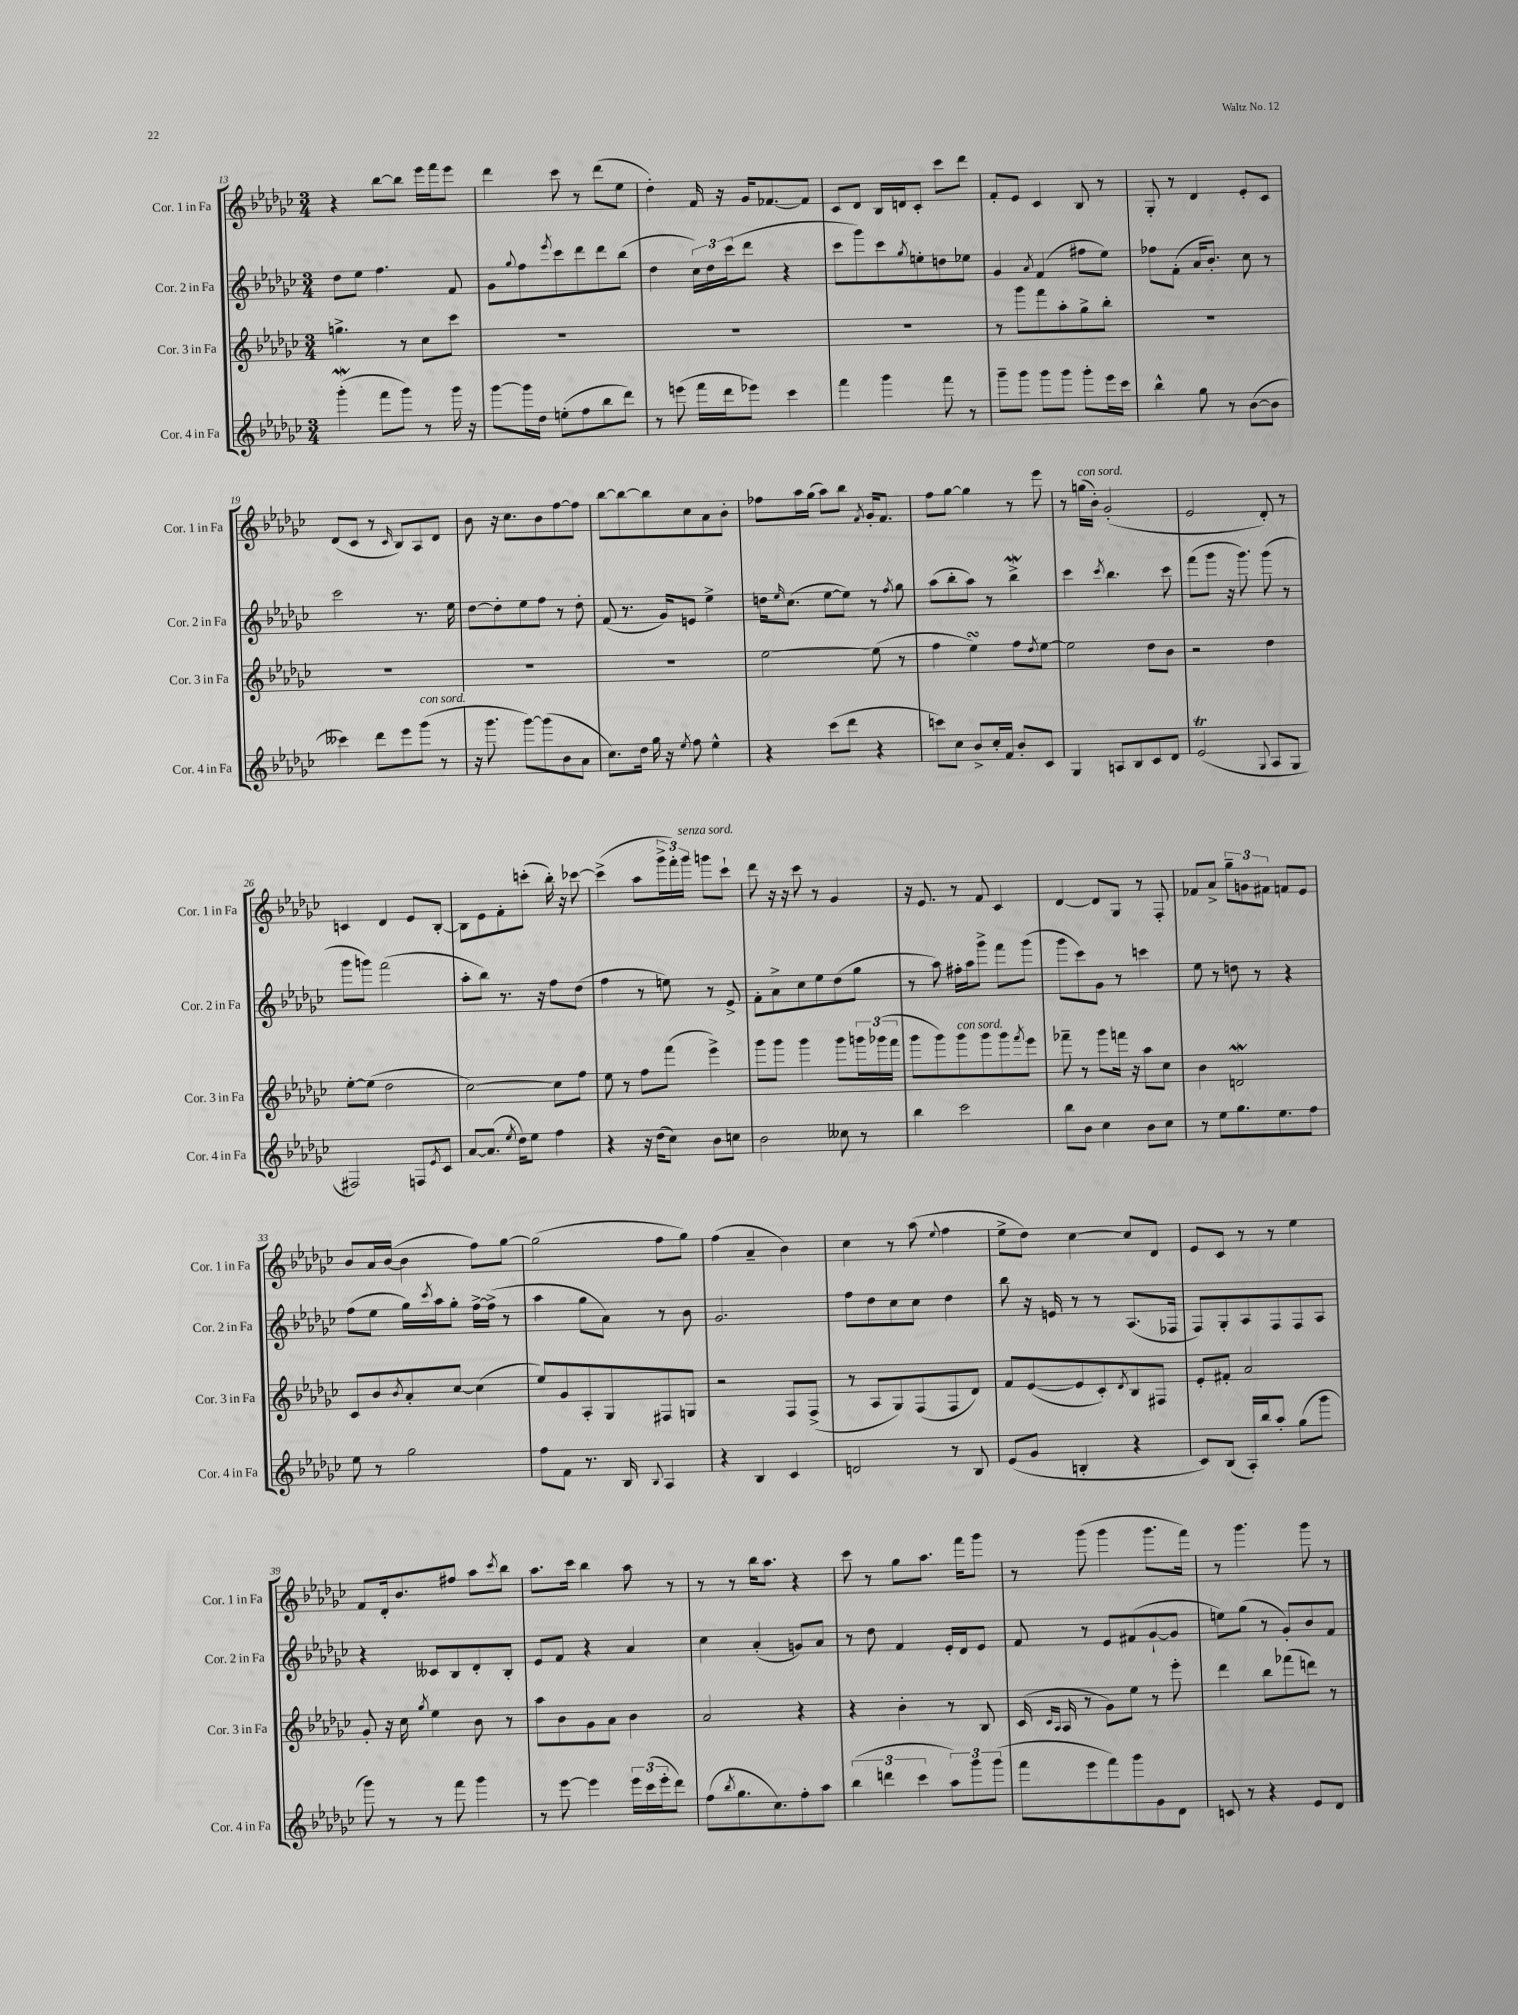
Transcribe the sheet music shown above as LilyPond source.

<<
\new StaffGroup <<
\new Staff = "s0" \with { instrumentName = "Cor. 1 in Fa" shortInstrumentName = "Cor. 1 in Fa" } {
    \clef treble \key ges \major \numericTimeSignature \time 3/4
    r4 bes''8~ bes''8 ees'''16 f'''16 ees'''8 |
    des'''4 ces'''8 r8 des'''8( ees''8 |
    des''4-.) f'16 r16 ges'16 fes'8.~ fes'8 |
    ces'8 des'8 bes16 d'16 ces'8-. ces'''8 des'''8 |
    f'8-. ees'8 ces'4 bes8 r8 |
    ges8-. r8 des'4 ees'8-. ces'8 |
    des'8( ces'8 r8 \grace { ces'16 } bes8) aes8 des'8 |
    bes'8 r16 ces''8. bes'8 f''8~ f''8 |
    bes''8~ bes''8~ bes''8 ces''8 aes'8 bes'8-. |
    fes''8 aes''16 ges''16( aes''8) bes''8 \acciaccatura { f'8 } ges'16-. f'8. |
    f''8 ges''8~ ges''4 r8 ees'''8 |
    r8 g''16^\markup { \italic "con sord." }( bes'16-.) ges'2-.( |
    ees'2 des'8-.) r8 |
    c'4 des'4 ees'8 bes8~-. |
    bes8 ees'8 f'8-. c'''8-.( bes''16-.) r16 ces'''8~ |
    ces'''4->( aes''8 \tuplet 3/2 { ges'''16-> f'''16-.) ges'''16^\markup { \italic "senza sord." } } g'''8 ces'''8-! |
    des'''8 r16 r16 ces'''8 r8 ges'4 |
    r16 ees'8. r8 f'8 ces'4 |
    des'4~ des'8 ges8 r8 f8-. |
    fes'8 aes'8-> \tuplet 3/2 { ges''8-- g'8 fis'8 } f'8 ees'8 |
    bes'8 aes'16 bes'16~( bes'4 f''8) ges''8~ |
    ges''2( f''8 ges''8) |
    f''4( aes'4-- bes'4) |
    ces''4 r8 aes''8( \appoggiatura { ees''8 } f''4 |
    ees''8-> des''8) ces''4~ ces''8 des'8 |
    ees'8 ces'8 r8 r8 ees''4 |
    f'8 des'16-. bes'8. fis''8 aes''8 \acciaccatura { ces'''8 } bes''8 |
    aes''8. ces'''16 bes''4 aes''8 r8 |
    r8 r8 bes''16 aes''8. r4 |
    ces'''8 r8 ges''8 aes''8. f'''16 ges'''8 |
    r8 ges'''8( ges'''4 ges'''8. f'''16) |
    r8 ges'''4. ges'''8 r8 \bar "|." |
}
\new Staff = "s1" \with { instrumentName = "Cor. 2 in Fa" shortInstrumentName = "Cor. 2 in Fa" } {
    \clef treble \key ges \major \numericTimeSignature \time 3/4
    des''8 ees''8 f''4. f'8 |
    ges'8 \appoggiatura { ges''8 } f''8 \acciaccatura { ees'''8 } ces'''8 des'''8 des'''8 bes''8( |
    des''4 \tuplet 3/2 { ces''16) des''16 ces'''16( } des'''8 r4 |
    ces'''8 ges'''8) ces'''8 \acciaccatura { ges''8 } e''8-. d''8 ees''8 |
    ges'4 \acciaccatura { aes'8 } f'4( fis''8 ees''8) |
    fes''8 f'8-.( aes'16 bes'8.-.) ces''8 r8 |
    ces'''2 r8. ees''16 |
    des''8~ des''8-. ees''8 f''8 r8 des''8-. |
    f'8( r8. ges'16) e'8 ees''4-> |
    d''16 \grace { ees''16 } ces''8.( ees''8~ ees''8) r8 \acciaccatura { f''8 } ges''8 |
    aes''8( bes''8-. aes''8) r8 bes''4->\mordent |
    ces'''4 \acciaccatura { ces'''8 } bes''4. ces'''8 |
    f'''8( ges'''8 r16 ges'''8.) ges'''8( r8 |
    ges'''8 g'''8) f'''2( |
    aes''8-. bes''8) r8. r16 f''8 des''8( |
    f''4 r8 e''8) r8 ees'8-> |
    f'8-. aes'8-> ces''8 ees''8 des''8( ges''8 |
    r8 aes''8) fis''16-. aes''16 ges'''8-> f'''8 ges'''8( |
    ges'''8 ces'''8) ges'8 r8 c'''4 |
    ees''8 r8 d''8 r8 r4 |
    f''8( ees''8 ges''16) \acciaccatura { ces'''8 } aes''16 ges''8-. f''16~-> f''16->( r8 |
    aes''4 ges''8 aes'8) r8 bes'8 |
    ges'2. |
    f''8 des''8 ces''8 ces''8 des''4 |
    bes''8 r16 e'16 r8 r8 aes8.( fes16 |
    f8) ges8-. aes8 f8 f8 aes8 |
    r4 ceses'8 bes8 des'8-. bes8-. |
    ees'8 f'8 r4 aes'4 |
    ces''4 aes'4-.( g'8) aes'8 |
    r8 des''8 f'4 ees'16-. des'16 ees'8 |
    f'8 r8 ees'8 fis'8( ges'8~-! ges'8 |
    e''8) ges''8( r8 ges'8-.) bes'8 f'8 \bar "|." |
}
\new Staff = "s2" \with { instrumentName = "Cor. 3 in Fa" shortInstrumentName = "Cor. 3 in Fa" } {
    \clef treble \key ges \major \numericTimeSignature \time 3/4
    g''4.-> r8 ces''8 ces'''8 |
    R2. |
    R2. |
    R2. |
    r8 ges'''8 f'''8 aes''8-. ges''8-> bes''8-. |
    R2. |
    R2. |
    R2. |
    R2. |
    ees''2~ ees''8( r8 |
    f''4 ees''4\turn) f''8 \acciaccatura { des''8 } ees''8~ |
    ees''2 des''8 bes'8 |
    r2 des''4 |
    ees''8~-. ees''8( des''2 |
    ces''2~) ces''8 f''8 |
    ees''8 r8 f''8 f'''8( ees'''4->) |
    ges'''8 ges'''8 ges'''4 ges'''8 \tuplet 3/2 { g'''16 ges'''16( f'''16 } |
    ges'''8 ges'''8) ges'''8^\markup { \italic "con sord." } ges'''8 ges'''8 \acciaccatura { f'''8 } ees'''8 |
    fes'''8-- r8 ges'''8 f'''16 r16 aes''8 ces''8 |
    bes'4 d'2\mordent |
    ces'8 bes'8 \acciaccatura { bes'8 } aes'8-. ces''8~ ces''4( |
    ees''8) ges'8 aes8-. ges8 fis8 g8 |
    r2 f8 f8->( |
    r8 aes8 ges8) f8( f8 des'8) |
    f'8 ees'8~( ees'8 ces'8-.) \acciaccatura { des'8 } bes8 fis8 |
    ees'8-. fis'8-. aes'2 |
    ges'8-. r16 ces''16 \acciaccatura { ges''8 } ees''4 bes'8 r8 |
    aes''8 bes'8 ges'8 aes'8 bes'4 |
    aes'2 r4 |
    r4 bes'4-. r8 bes8 |
    ces'16( \grace { ces'16 aes16 } aes16 r8 ges'8) ees''8 r8 ees'''8-. |
    des'''4 bes''8 fes'''8( d'''8) r8 \bar "|." |
}
\new Staff = "s3" \with { instrumentName = "Cor. 4 in Fa" shortInstrumentName = "Cor. 4 in Fa" } {
    \clef treble \key ges \major \numericTimeSignature \time 3/4
    ges'''4-.\mordent( f'''8 ges'''8) r8 ges'''16 r16 |
    ges'''8~ ges'''16 des''16 e''8-.( f''8 bes''8 des'''8) |
    r8 e'''8( f'''16 des'''16 ees'''8) ces'''4 |
    f'''4 ges'''4 f'''8 r8 |
    ges'''8-- ges'''8 ges'''8 ges'''8 ges'''8-. ees'''16 ces'''16 |
    bes''4-^ ges''8 r8 bes'8~( bes'8 |
    ceses'''4) des'''8 ees'''8 ges'''8^\markup { \italic "con sord." }( r8 |
    r16 ges'''8. ges'''8~) ges'''8( bes'8 aes'8 |
    ces''8.) des''16 ges''16 r16 \acciaccatura { ees''8 } f''8 ees''4-^ |
    r4 ces'''8( des'''8 r4 |
    c'''8) ces''8 bes'8-> ces''16-. f'16 bes'8-. ces'8 |
    ges4 a8 bes8 ces'8 des'8 |
    ees'2\trill( \appoggiatura { ges8 } aes8 ges8 |
    fis2) f8 \acciaccatura { ees'8 } ces'8 |
    aes'8~ aes'8.( \acciaccatura { ees''8 } des''16) ees''8 f''4 |
    r4 r16 des''16( ces''8) bes'8 c''8 |
    bes'2 ceses''8 r8 |
    bes''4 ces'''2 |
    bes''8 bes'8 ces''4 bes'8 ces''8 |
    r8 ees''8 ges''8. ees''8. f''8 |
    ees''8 r8 ges''2 |
    f''8 f'8 r8. bes16 \appoggiatura { bes8 } aes4 |
    r4 bes4 ces'4 |
    d'2 r8 bes8 |
    ees'8( ges'8 b4-. r4 |
    ces'8) bes8( aes16-.) bes''16 aes''8-. ges''8( ges'''8 |
    ges'''8) r8 r8 f'''8 ges'''4 |
    r8 ees'''8~ ees'''4 \tuplet 3/2 { ees'''16 ces'''16( ees'''16-. } des'''8) |
    f''8( \acciaccatura { bes''8 } ges''8. ces''8.) f''8-. aes''8 |
    \tuplet 3/2 { bes''4( d'''4 ces'''4 } \tuplet 3/2 { aes''8) ges'''8 ges'''8( } |
    f'''8 ees'''8 f'''8) ges'''8 ges'8 des'8 |
    c'8 r8 r4 ees'8 des'8 \bar "|." |
}
>>
>>
\layout { \context { \Score currentBarNumber = #13 } }
